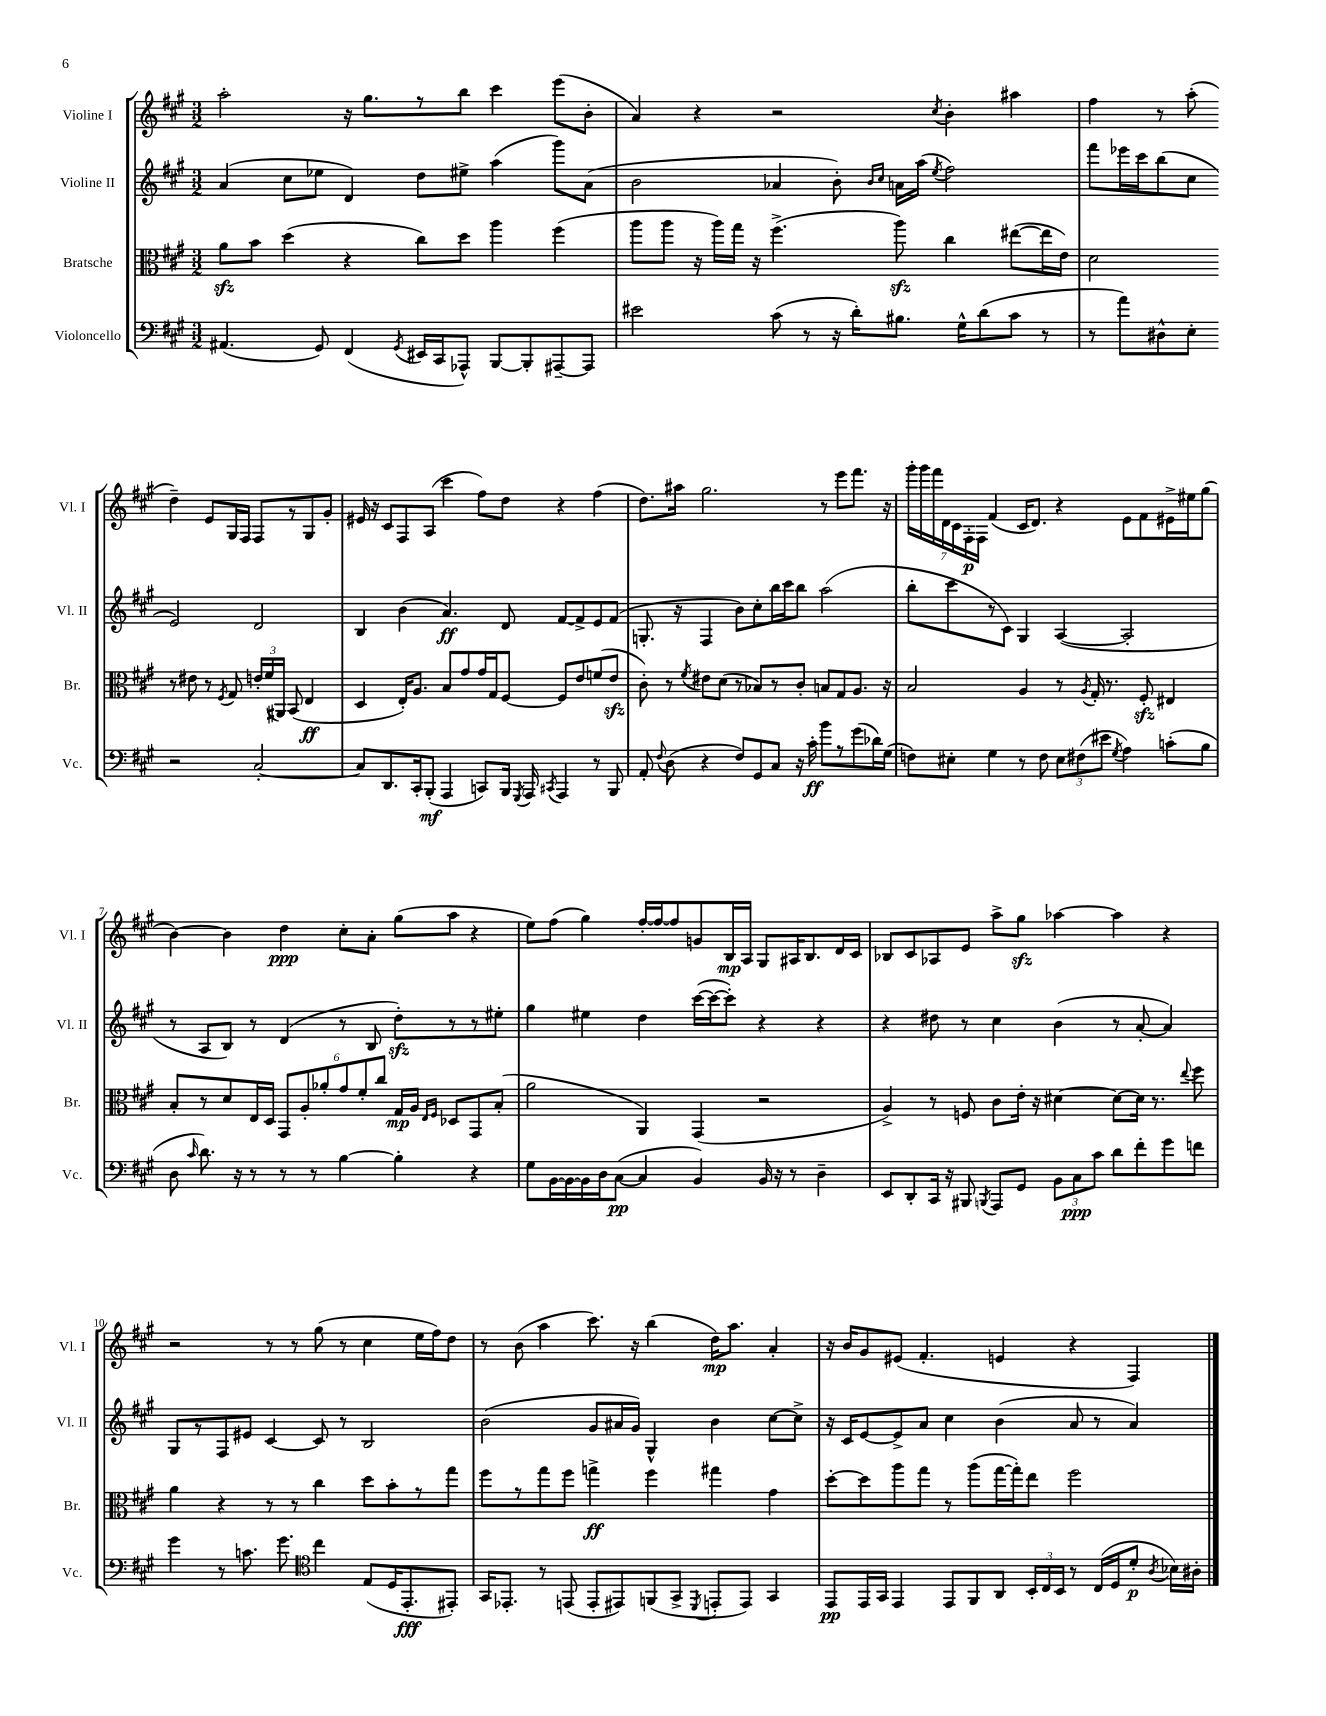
<<
\new StaffGroup <<
\new Staff = "s0" \with { instrumentName = "Violine I" shortInstrumentName = "Vl. I" } {
    \clef treble \key a \major \numericTimeSignature \time 3/2
    \autoBeamOff a''2-. r16 gis''8.[ r8 b''8] cis'''4 e'''8[( b'8]-. |
    a'4) r4 r2 \acciaccatura { cis''8 } b'4-. ais''4 |
    fis''4 r8 a''8-.( d''4--) e'8[ gis16 fis16] fis8[ r8 gis8 gis'8]-. |
    eis'16 r16 cis'8[ fis8 a8]( cis'''4 fis''8[) d''8] r4 fis''4( |
    d''8.[) ais''16] gis''2. r8 e'''8[ fis'''8.] r16 |
    \tuplet 7/4 { gis'''16[-. gis'''16 fis'''16 d'16 cis'16 fis16-.\p fis16] } fis'4( cis'16[ d'8.]) r4 e'8[ fis'8 eis'16-> eis''16 gis''8]( |
    b'4~) b'4 d''4\ppp cis''8[-. a'8]-. gis''8[( a''8] r4 |
    e''8[) fis''8]( gis''4) fis''16[~-. fis''16~ fis''8 g'8 b16\mp a16] gis8[ ais16 b8. d'16 cis'16] |
    bes8[ cis'8 aes8 e'8] a''8[-> gis''8]\sfz aes''4~ aes''4 r4 |
    r2 r8 r8 gis''8( r8 cis''4 e''16[ fis''16) d''8] |
    r8 b'8( a''4 cis'''8.) r16 b''4( d''16[\mp) a''8.] a'4-. |
    r16 b'16[ gis'8 eis'8]( fis'4.-. e'4 r4 fis4) \bar "|." |
}
\new Staff = "s1" \with { instrumentName = "Violine II" shortInstrumentName = "Vl. II" } {
    \clef treble \key a \major \numericTimeSignature \time 3/2
    \autoBeamOff a'4( cis''8[ ees''8] d'4) d''8[ eis''8]-> a''4( gis'''8[) a'8]( |
    b'2 aes'4 b'8-.) \grace { b'16[ cis''16] } a'16[ a''16]( \acciaccatura { e''8 } fis''2) |
    fis'''8[ ees'''16 cis'''16 b''8( cis''8] e'2) d'2 |
    b4 b'4( a'4.\ff) d'8 fis'8[~ fis'8-> e'8 fis'8]( |
    g8.-. r16 fis4 b'8[) cis''8-. b''16 cis'''16 b''8] a''2( |
    b''8[-. cis'''8 r8 cis'8]) gis4 a4~( a2-. |
    r8 a8[ b8]) r8 d'4( r8 b8 d''8[-.\sfz) r8 r8 eis''8]-. |
    gis''4 eis''4 d''4 cis'''16[~( cis'''16~ cis'''8]-.) r4 r4 |
    r4 dis''8 r8 cis''4 b'4( r8 a'8~-. a'4) |
    gis8[ r8 fis8 eis'8] cis'4~ cis'8 r8 b2 |
    b'2( gis'8[ ais'16 gis'16]) gis4-^ b'4 cis''8[~ cis''8]-> |
    r16 cis'16[ e'8~ e'8-> a'8] cis''4 b'4( a'8 r8 a'4) \bar "|." |
}
\new Staff = "s2" \with { instrumentName = "Bratsche" shortInstrumentName = "Br." } {
    \clef alto \key a \major \numericTimeSignature \time 3/2
    \autoBeamOff a'8[\sfz b'8] d''4( r4 cis''8[) d''8] a''4 fis''4( |
    a''8[ a''8] r16 a''16[) gis''16] r16 fis''4.->( a''8\sfz) cis''4 eis''8[~( eis''16 e'16]) |
    d'2 r8 eis'8 r8 \acciaccatura { fis8 } gis8 \tuplet 3/2 { e'16[-. fis'16( ais,16]) } b,8( e4\ff |
    d4 e16[-.) a8.] b8[ gis'8 gis'16 gis16 fis8]~ fis8[ e'8 f'8( e'8]\sfz |
    cis'8-.) r8 \acciaccatura { fis'8 } eis'8[ d'8]( r8 bes8[) r8 cis'8]-. b8[ gis8 a8.] r16 |
    b2 a4 r8 \acciaccatura { a8 } gis16-. r8. fis8-.\sfz eis4 |
    b8[-. r8 d'8 e16 d16] \tuplet 6/4 { gis,8[ a8-. aes'8-. gis'8 fis'8-. cis''8] } gis16[\mp a16] \grace { e16[ fis16] } des8[ gis,8 b8]-.( |
    a'2 a,4) gis,4( r2 |
    a4->) r8 f8 cis'8[ e'16]-. r16 dis'4~ dis'8[~ dis'16] r8. \appoggiatura { e''8 } fis''8 |
    a'4 r4 r8 r8 cis''4 d''8[ b'8-. r8 gis''8] |
    fis''8[ r8 gis''8 fis''8] g''4->\ff fis''4 gis''4 gis'4 |
    d''8[~-. d''8 a''8 gis''8] r8 a''8[( gis''16~ gis''16-.) e''8] fis''2 \bar "|." |
}
\new Staff = "s3" \with { instrumentName = "Violoncello" shortInstrumentName = "Vc." } {
    \clef bass \key a \major \numericTimeSignature \time 3/2
    \autoBeamOff ais,4.( gis,8) fis,4( \acciaccatura { gis,8 } eis,16[ cis,16 aes,,8]-^) b,,8[~ b,,8-. ais,,8~-- ais,,8] |
    eis'2 cis'8( r8 r16 d'16[-.) bis8.] gis16[-^ d'8( cis'8] r8 |
    r8 a'8[) dis8-^ e8]-. r2 cis2~-. |
    cis8[ d,8. cis,16-. b,,8]-.\mf( a,,4 c,8[) b,,16] \acciaccatura { gis,,8 } a,,16 \acciaccatura { cis,8 } a,,4 r8 b,,8 |
    a,8-. \appoggiatura { fis8 } d8( r4 fis8[) gis,8 cis8] r16 cis'16-.\ff b'8[ r8 gis'8( des'16) gis16]( |
    f8[) eis8]-. gis4 r8 f8 \tuplet 3/2 { eis8[ fis8( eis'8] } \acciaccatura { gis8 } a4) c'8[-.( b8] |
    d8 \grace { cis'16 } d'8.) r16 r8 r8 r8 b4~ b4-. r4 |
    gis8[ b,16~ b,16~ b,16 d16 cis8]~\pp( cis4 b,4) b,16 r16 r8 d4-- |
    e,8[ d,8-. cis,16] r16 bis,,8 \acciaccatura { b,,8 } a,,8[ gis,8] \tuplet 3/2 { b,8[ cis8\ppp cis'8] } d'8[ fis'8-. gis'8 f'8] |
    gis'4 r8 c'8. gis'8. \clef tenor cis''4 e8[( d16 e,8.-.\fff eis,8]-.) |
    gis,16[ ees,8.]-. r8 e,8( e,8[-. eis,8) f,8( gis,8]-> \acciaccatura { d,8 } e,8[-. e,8]) gis,4 |
    e,8[\pp e,16 gis,16] e,4 e,8[ fis,8 a,8] \tuplet 3/2 { b,16[-. cis16 b,16] } r8 cis16[( d16 d'8]-.\p \acciaccatura { a8 } bes16[) ais16]-. \bar "|." |
}
>>
>>
